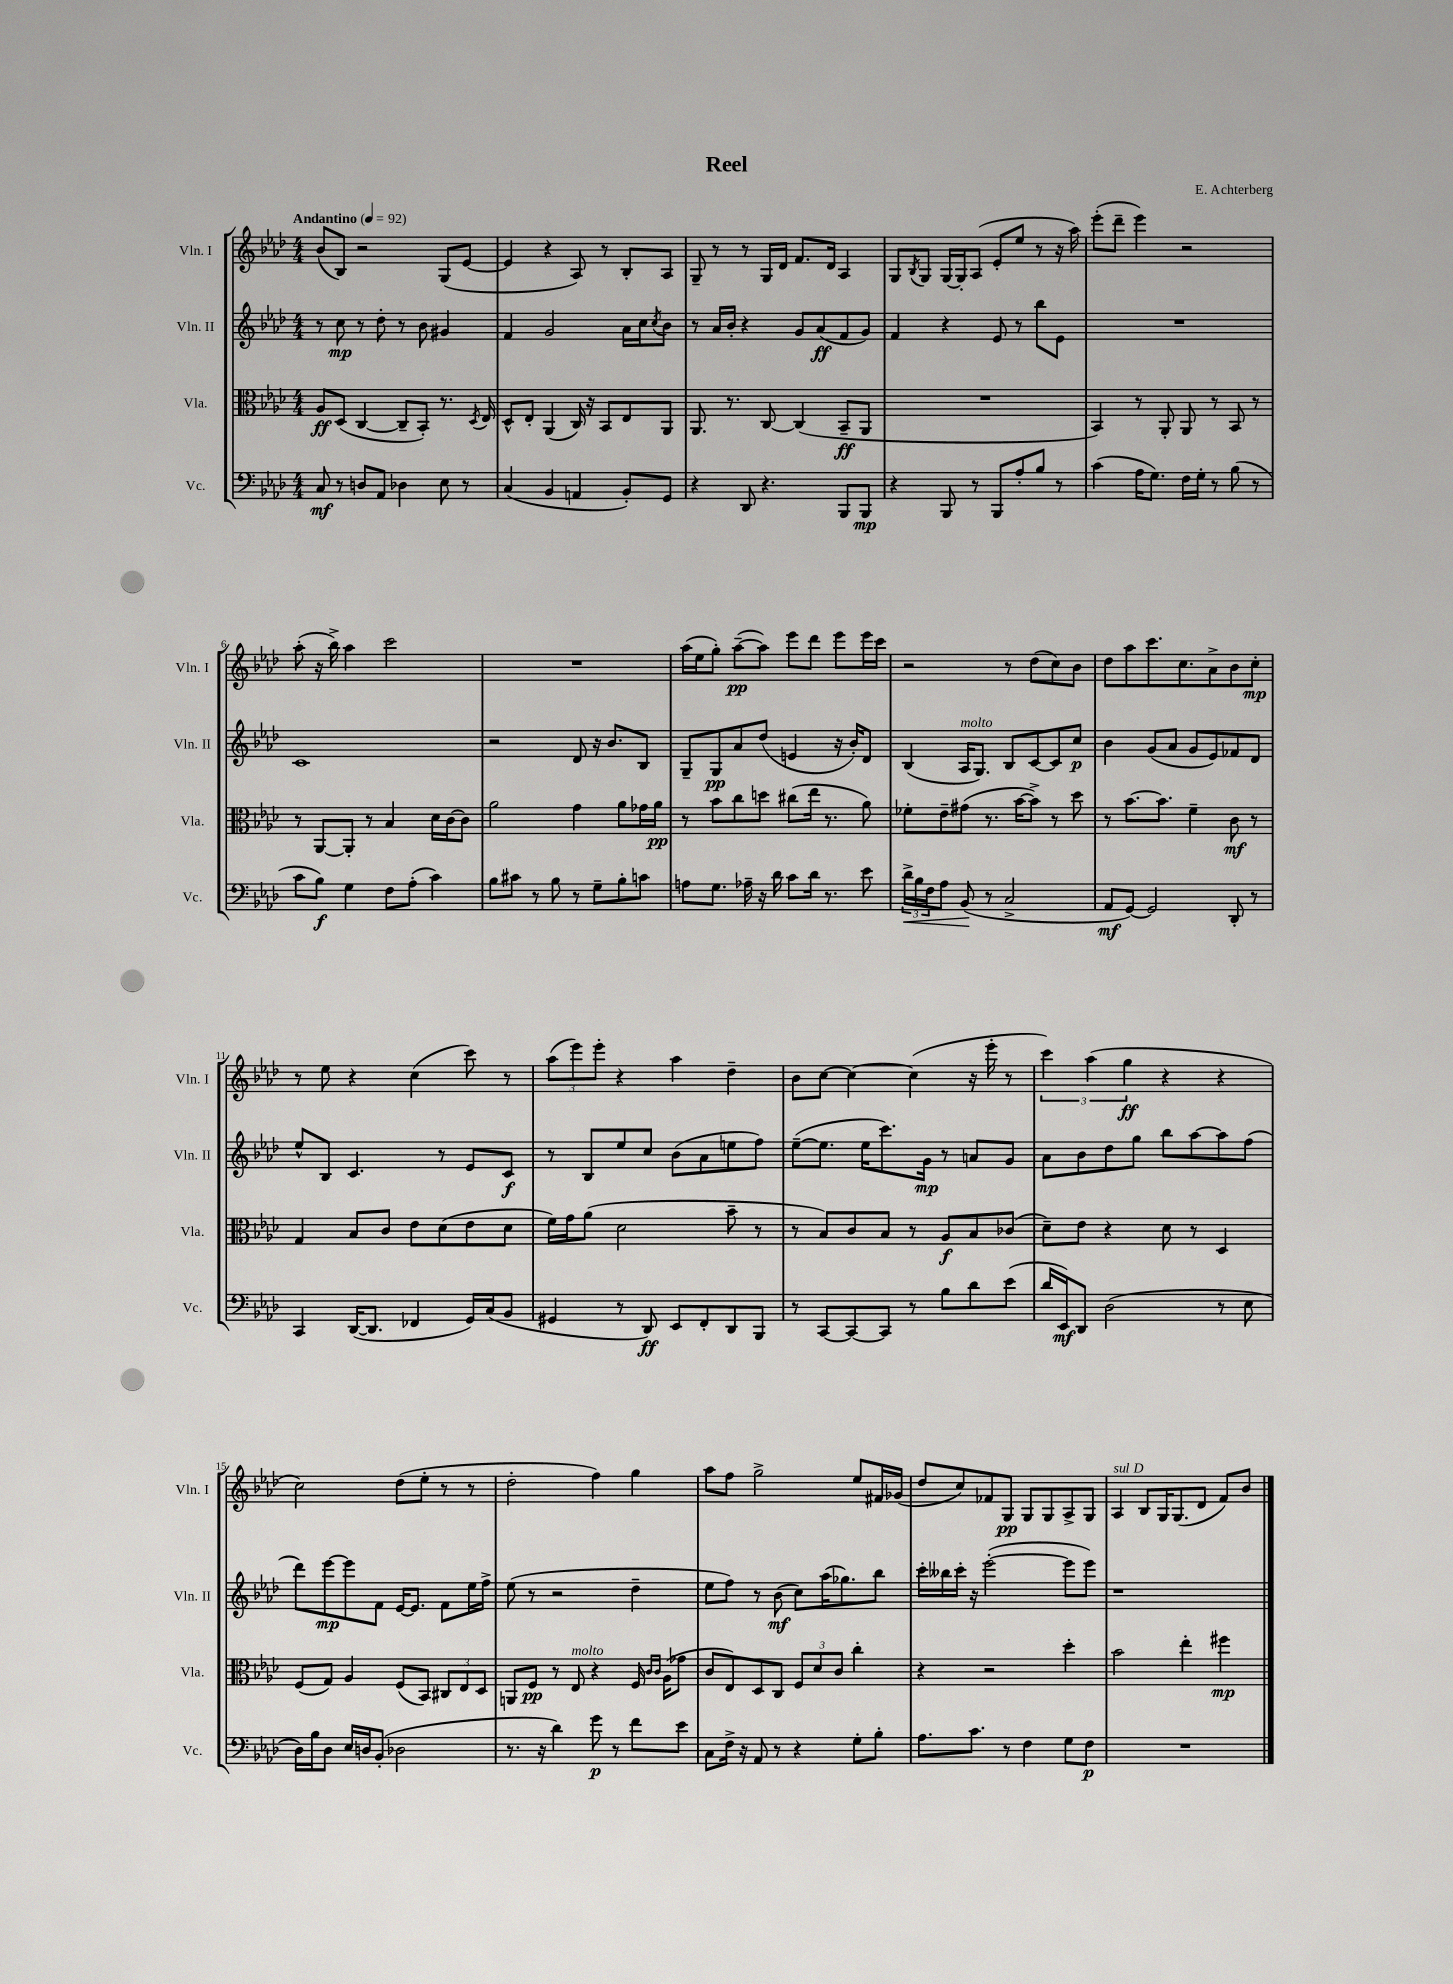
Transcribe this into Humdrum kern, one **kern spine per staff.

**kern	**dynam	**kern	**dynam	**kern	**dynam	**kern	**dynam
*part4	*part4	*part3	*part3	*part2	*part2	*part1	*part1
*staff4	*staff4	*staff3	*staff3	*staff2	*staff2	*staff1	*staff1
*I"Vc.	*	*I"Vla.	*	*I"Vln. II	*	*I"Vln. I	*
*I'Vc.	*	*I'Vla.	*	*I'Vln. II	*	*I'Vln. I	*
*clefF4	*	*clefC3	*	*clefG2	*	*clefG2	*
*k[b-e-a-d-]	*	*k[b-e-a-d-]	*	*k[b-e-a-d-]	*	*k[b-e-a-d-]	*
*M4/4	*	*M4/4	*	*M4/4	*	*M4/4	*
*MM92	*	*MM92	*	*MM92	*	*MM92	*
=1	=1	=1	=1	=1	=1	=1	=1
!	!	!	!	!	!	!LO:TX:a:B:t=Andantino	!
8C/	mf	8A-/L	ff	8r	.	(8b-/L	.
8r	.	(8D-/J	.	8cc\	mp	8B-/J)	.
8Dn/L	.	[4C/	.	8r	.	2r	.
8AA-/J	.	.	.	8dd-'\	.	.	.
4D-X\	.	8C~/L]	.	8r	.	.	.
.	.	8BB-'/J)	.	8b-\	.	.	.
8E-\	.	8.r	.	4g#X/	.	(8G/L	.
8r	.	.	.	.	.	[8e-/J	.
.	.	8qD-/	.	.	.	.	.
.	.	16E-/	.	.	.	.	.
=2	=2	=2	=2	=2	=2	=2	=2
(4C/	.	8D-^^/L	.	4f/	.	4e-/]	.
.	.	8E-'/J	.	.	.	.	.
4BB-/	.	(4AA-/	.	2g/	.	4r	.
4AAn/	.	16C/)	.	.	.	8A-/)	.
.	.	16r	.	.	.	.	.
.	.	8BB-/L	.	.	.	8r	.
8BB-'/L)	.	8E-/	.	16a-\LL	.	8B-'/L	.
.	.	.	.	16cc\J	.	.	.
.	.	.	.	8qcc/	.	.	.
8GG/J	.	8AA-/J	.	8b-\J	.	8A-/J	.
=3	=3	=3	=3	=3	=3	=3	=3
4r	.	8.AA-/	.	8r	.	8G~/	.
.	.	.	.	16a-/LL	.	8r	.
.	.	8.r	.	16b-'/JJ	.	.	.
8DD-/	.	.	.	4r	.	8r	.
4.r	.	[8C/	.	.	.	16G/LL	.
.	.	.	.	.	.	16d-/JJ	.
.	.	(4C/]	.	8g/L	.	8.f/L	.
.	.	.	.	(8a-/	ff	.	.
.	.	.	.	.	.	16d-/Jk	.
8BBB-/L	.	8BB-~/L	ff	8f/	.	4A-/	.
8BBB-/J	mp	8AA-/J	.	8g/J)	.	.	.
=4	=4	=4	=4	=4	=4	=4	=4
4r	.	1r	.	4f/	.	8G/L	.
.	.	.	.	.	.	8qB-/	.
.	.	.	.	.	.	8G/J	.
8BBB-/	.	.	.	4r	.	[16G/LL	.
.	.	.	.	.	.	16G'/J]	.
8r	.	.	.	.	.	(8A-/J	.
8BBB-/L	.	.	.	8e-/	.	8e-'/L	.
8A-'/	.	.	.	8r	.	8ee-/J	.
8B-/J	.	.	.	8bb-\L	.	8r	.
8r	.	.	.	8e-\J	.	16r	.
.	.	.	.	.	.	16aa-\)	.
=5	=5	=5	=5	=5	=5	=5	=5
(4c\	.	4BB-/)	.	1r	.	(8eee-'\L	.
.	.	.	.	.	.	8ddd-~\J	.
16A-\KL	.	8r	.	.	.	4eee-\)	.
8.G\J)	.	.	.	.	.	.	.
.	.	8AA-'/	.	.	.	.	.
16F\LL	.	8AA-/	.	.	.	2r	.
16G'\JJ	.	.	.	.	.	.	.
8r	.	8r	.	.	.	.	.
(8B-\	.	8BB-/	.	.	.	.	.
8r	.	8r	.	.	.	.	.
!!LO:LB:g=z
=6	=6	=6	=6	=6	=6	=6	=6
8c\L	.	8r	.	1c	.	(8aa-'\	.
8B-\J)	f	[8AA-/L	.	.	.	16r	.
.	.	.	.	.	.	16bb-^\)	.
4G\	.	8AA-'/J]	.	.	.	4aa-\	.
.	.	8r	.	.	.	.	.
8F\L	.	4B-/	.	.	.	2ccc\	.
(8A-'\J	.	.	.	.	.	.	.
4c\)	.	16d-\LL	.	.	.	.	.
.	.	[16c\J	.	.	.	.	.
.	.	8c\J]	.	.	.	.	.
=7	=7	=7	=7	=7	=7	=7	=7
8B-\L	.	2a-\	.	2r	.	1r	.
8c#X\J	.	.	.	.	.	.	.
8r	.	.	.	.	.	.	.
8B-\	.	.	.	.	.	.	.
8r	.	4g\	.	8d-/	.	.	.
8G~\L	.	.	.	16r	.	.	.
.	.	.	.	8.b-/L	.	.	.
8B-'\	.	8a-\L	.	.	.	.	.
8cn\J	.	16g-X\L	.	8B-/J	.	.	.
.	.	16a-\JJ	pp	.	.	.	.
=8	=8	=8	=8	=8	=8	=8	=8
8An\L	.	8r	.	8G~/L	.	(16aa-\LL	.
.	.	.	.	.	.	16ee-\J	.
8.G\J	.	8b-\L	.	8G/	pp	8gg'\J)	.
.	.	8cc\	.	8a-/	.	([8aa-~\L	pp
16A-X~\	.	.	.	.	.	.	.
16r	.	8ddn\J	.	(8dd-/J	.	8aa-\J])	.
16d-\	.	.	.	.	.	.	.
8c\L	.	(8cc#X\L	.	4en/	.	8eee-\L	.
16d-\Jk	.	16ee-\Jk	.	.	.	8ddd-\J	.
8.r	.	8.r	.	.	.	.	.
.	.	.	.	16r	.	8eee-\L	.
.	.	.	.	16b-'/KL)	.	.	.
8e-\	.	8a-\)	.	8d-/J	.	16eee-\L	.
.	.	.	.	.	.	16ccc\JJ	.
=9	=9	=9	=9	=9	=9	=9	=9
!	!LO:HP:b	!	!	!	!	!	!
24d-^\LL	<	8f-X'\L	.	(4B-/	.	2r	.
24B-\	.	.	.	.	.	.	.
24F\J	.	.	.	.	.	.	.
8A-\J	.	8e-~\	.	.	.	.	.
!	!	!	!	!LO:TX:a:i:t=molto	!	!	!
(8BB-/	.	(8g#X\J	.	16A-/KL	.	.	.
.	.	.	.	8.G/J)	.	.	.
8r	[	8.r	.	.	.	.	.
2C^/	.	.	.	8B-/L	.	8r	.
.	.	[16b-\KL	.	.	.	.	.
.	.	8b-^\J])	.	[8c/	.	(8dd-\L	.
.	.	8r	.	8c/]	.	8cc\)	.
.	.	8dd-\	.	8cc/J	p	8b-\J	.
=10	=10	=10	=10	=10	=10	=10	=10
8AA-/L	mf	8r	.	4b-\	.	8dd-\L	.
[8GG/J)	.	[8.b-\L	.	.	.	8aa-\	.
2GG/]	.	.	.	(8g/L	.	8.ccc\	.
.	.	8.b-\J]	.	.	.	.	.
.	.	.	.	8a-/J	.	.	.
.	.	.	.	.	.	8.cc\	.
.	.	4f~\	.	8g/L	.	.	.
.	.	.	.	8e-/)	.	8a-^\	.
8DD-'/	.	8c\	mf	8f-X/	.	8b-\	.
8r	.	8r	.	8d-/J	.	8cc'\J	mp
!!LO:LB:g=z
=11	=11	=11	=11	=11	=11	=11	=11
4CC/	.	4G/	.	8ee-^^/L	.	8r	.
.	.	.	.	8B-/J	.	8ee-\	.
([16DD-/KL	.	8B-/L	.	4.c/	.	4r	.
8.DD-/J]	.	.	.	.	.	.	.
.	.	8c/J	.	.	.	.	.
4FF-X/	.	8e-\L	.	.	.	(4cc\	.
.	.	(8d-\	.	8r	.	.	.
16GG/LL)	.	8e-\	.	8e-/L	.	8ccc\)	.
(16C/J	.	.	.	.	.	.	.
8BB-/J	.	8d-\J	.	8c/J	f	8r	.
=12	=12	=12	=12	=12	=12	=12	=12
4GG#X/	.	16f\LL)	.	8r	.	(12aa-\L	.
.	.	16g\J	.	.	.	.	.
.	.	.	.	.	.	12eee-\)	.
.	.	(8a-\J	.	8B-/L	.	.	.
.	.	.	.	.	.	12eee-'\J	.
8r	.	2d-\	.	8ee-/	.	4r	.
8DD-/)	ff	.	.	8cc/J	.	.	.
8EE-/L	.	.	.	(8b-\L	.	4aa-\	.
8FF'/	.	.	.	8a-\	.	.	.
8DD-/	.	8b-~\	.	8een\	.	4dd-~\	.
8BBB-/J	.	8r	.	8ff\J)	.	.	.
=13	=13	=13	=13	=13	=13	=13	=13
8r	.	8r	.	([8ee-~\L	.	8b-\L	.
[8CC/L	.	8B-/L)	.	8.ee-\J]	.	[8cc\J	.
8CC/_	.	8c/	.	.	.	4cc\_	.
.	.	.	.	16ee-\KL	.	.	.
8CC/J]	.	8B-/J	.	8.ccc\)	.	.	.
8r	.	8r	.	.	.	(4cc\]	.
.	.	.	.	16g\Jk	mp	.	.
8B-\L	.	8A-/L	f	8r	.	.	.
8d-\	.	8B-/	.	8an/L	.	16r	.
.	.	.	.	.	.	16eee-'\	.
(8e-\J	.	(8c-X/J	.	8g/J	.	8r	.
=14	=14	=14	=14	=14	=14	=14	=14
16d-/LL	.	8d-~\L)	.	8a-\L	.	6ccc\)	.
16EE-/J)	mf	.	.	.	.	.	.
8DD-/J	.	8e-\J	.	8b-\	.	.	.
.	.	.	.	.	.	(6aa-\	.
(2D-\	.	4r	.	8dd-\	.	.	.
.	.	.	.	.	.	6gg\	ff
.	.	.	.	8gg\J	.	.	.
.	.	8d-\	.	8bb-\L	.	4r	.
.	.	8r	.	[8aa-\	.	.	.
8r	.	4D-/	.	8aa-\]	.	4r	.
8E-\	.	.	.	(8ff\J	.	.	.
!!LO:LB:g=z
=15	=15	=15	=15	=15	=15	=15	=15
16D-\LL)	.	(8F/L	.	8ddd-\L)	.	2cc\)	.
16B-\J	.	.	.	.	.	.	.
8D-\J	.	8G/J)	.	[8eee-\	mp	.	.
16E-/LL	.	4A-/	.	8eee-\]	.	.	.
16Dn/J	.	.	.	.	.	.	.
(8BB-'/J	.	.	.	8f\J	.	.	.
2D-X\	.	(8F/L	.	[16e-/KL	.	(8dd-\L	.
.	.	.	.	8.e-/J]	.	.	.
.	.	8BB-/J)	.	.	.	8ee-'\J	.
.	.	12C#X/L	.	8f\L	.	8r	.
.	.	12E-/	.	.	.	.	.
.	.	.	.	16ee-\L	.	8r	.
.	.	12D-/J	.	.	.	.	.
.	.	.	.	16ff^\JJ	.	.	.
=16	=16	=16	=16	=16	=16	=16	=16
8.r	.	8AAn/L	.	(8ee-\	.	2dd-'\	.
.	.	8F/J	pp	8r	.	.	.
16r	.	.	.	.	.	.	.
4d-\)	.	8r	.	2r	.	.	.
!	!	!LO:TX:a:i:t=molto	!	!	!	!	!
.	.	8E-/	.	.	.	.	.
8g\	p	4r	.	.	.	4ff\)	.
8r	.	.	.	.	.	.	.
8f\L	.	16F/	.	4dd-~\	.	4gg\	.
.	.	16qqc/LL	.	.	.	.	.
.	.	16qqc/JJ	.	.	.	.	.
.	.	(16A-\KL	.	.	.	.	.
8e-\J	.	8g-X\J	.	.	.	.	.
=17	=17	=17	=17	=17	=17	=17	=17
8C\L	.	8c/L	.	8ee-\L	.	8aa-\L	.
16F^\Jk	.	8E-/)	.	8ff\J)	.	8ff\J	.
16r	.	.	.	.	.	.	.
8AA-/	.	8D-/	.	8r	.	2gg^\	.
8r	.	8C/J	.	(8b-\	mf	.	.
4r	.	12F/L	.	8cc\L)	.	.	.
.	.	12d-/	.	.	.	.	.
.	.	.	.	(16aa-\K	.	.	.
.	.	12c/J	.	.	.	.	.
.	.	.	.	8.gg-X\)	.	.	.
8G'\L	.	4cc'\	.	.	.	8ee-/L	.
8B-'\J	.	.	.	8bb-\J	.	16f#X/L	.
.	.	.	.	.	.	(16g-X/JJ	.
=18	=18	=18	=18	=18	=18	=18	=18
8.A-\L	.	4r	.	16ccc'\LL	.	8dd-/L	.
.	.	.	.	16bb--X\	.	.	.
.	.	.	.	16ccc'\JJ	.	8cc/)	.
8.c\J	.	.	.	16r	.	.	.
.	.	2r	.	([2eee-'\	.	8f-X/	.
8r	.	.	.	.	.	8G/J	pp
4F\	.	.	.	.	.	8G/L	.
.	.	.	.	.	.	8G/	.
8G\L	.	4dd-'\	.	8eee-\L]	.	8A-^/	.
8F\J	p	.	.	8eee-\J)	.	8G/J	.
=19	=19	=19	=19	=19	=19	=19	=19
!	!	!	!	!	!	!LO:TX:a:i:t=sul D	!
1r	.	2b-\	.	1r	.	4A-/	.
.	.	.	.	.	.	8B-/L	.
.	.	.	.	.	.	16G/K	.
.	.	.	.	.	.	(8.G/	.
.	.	4ee-'\	.	.	.	.	.
.	.	.	.	.	.	8d-/J	.
.	.	4ff#X\	mp	.	.	8f/L)	.
.	.	.	.	.	.	8b-/J	.
==	==	==	==	==	==	==	==
*-	*-	*-	*-	*-	*-	*-	*-
